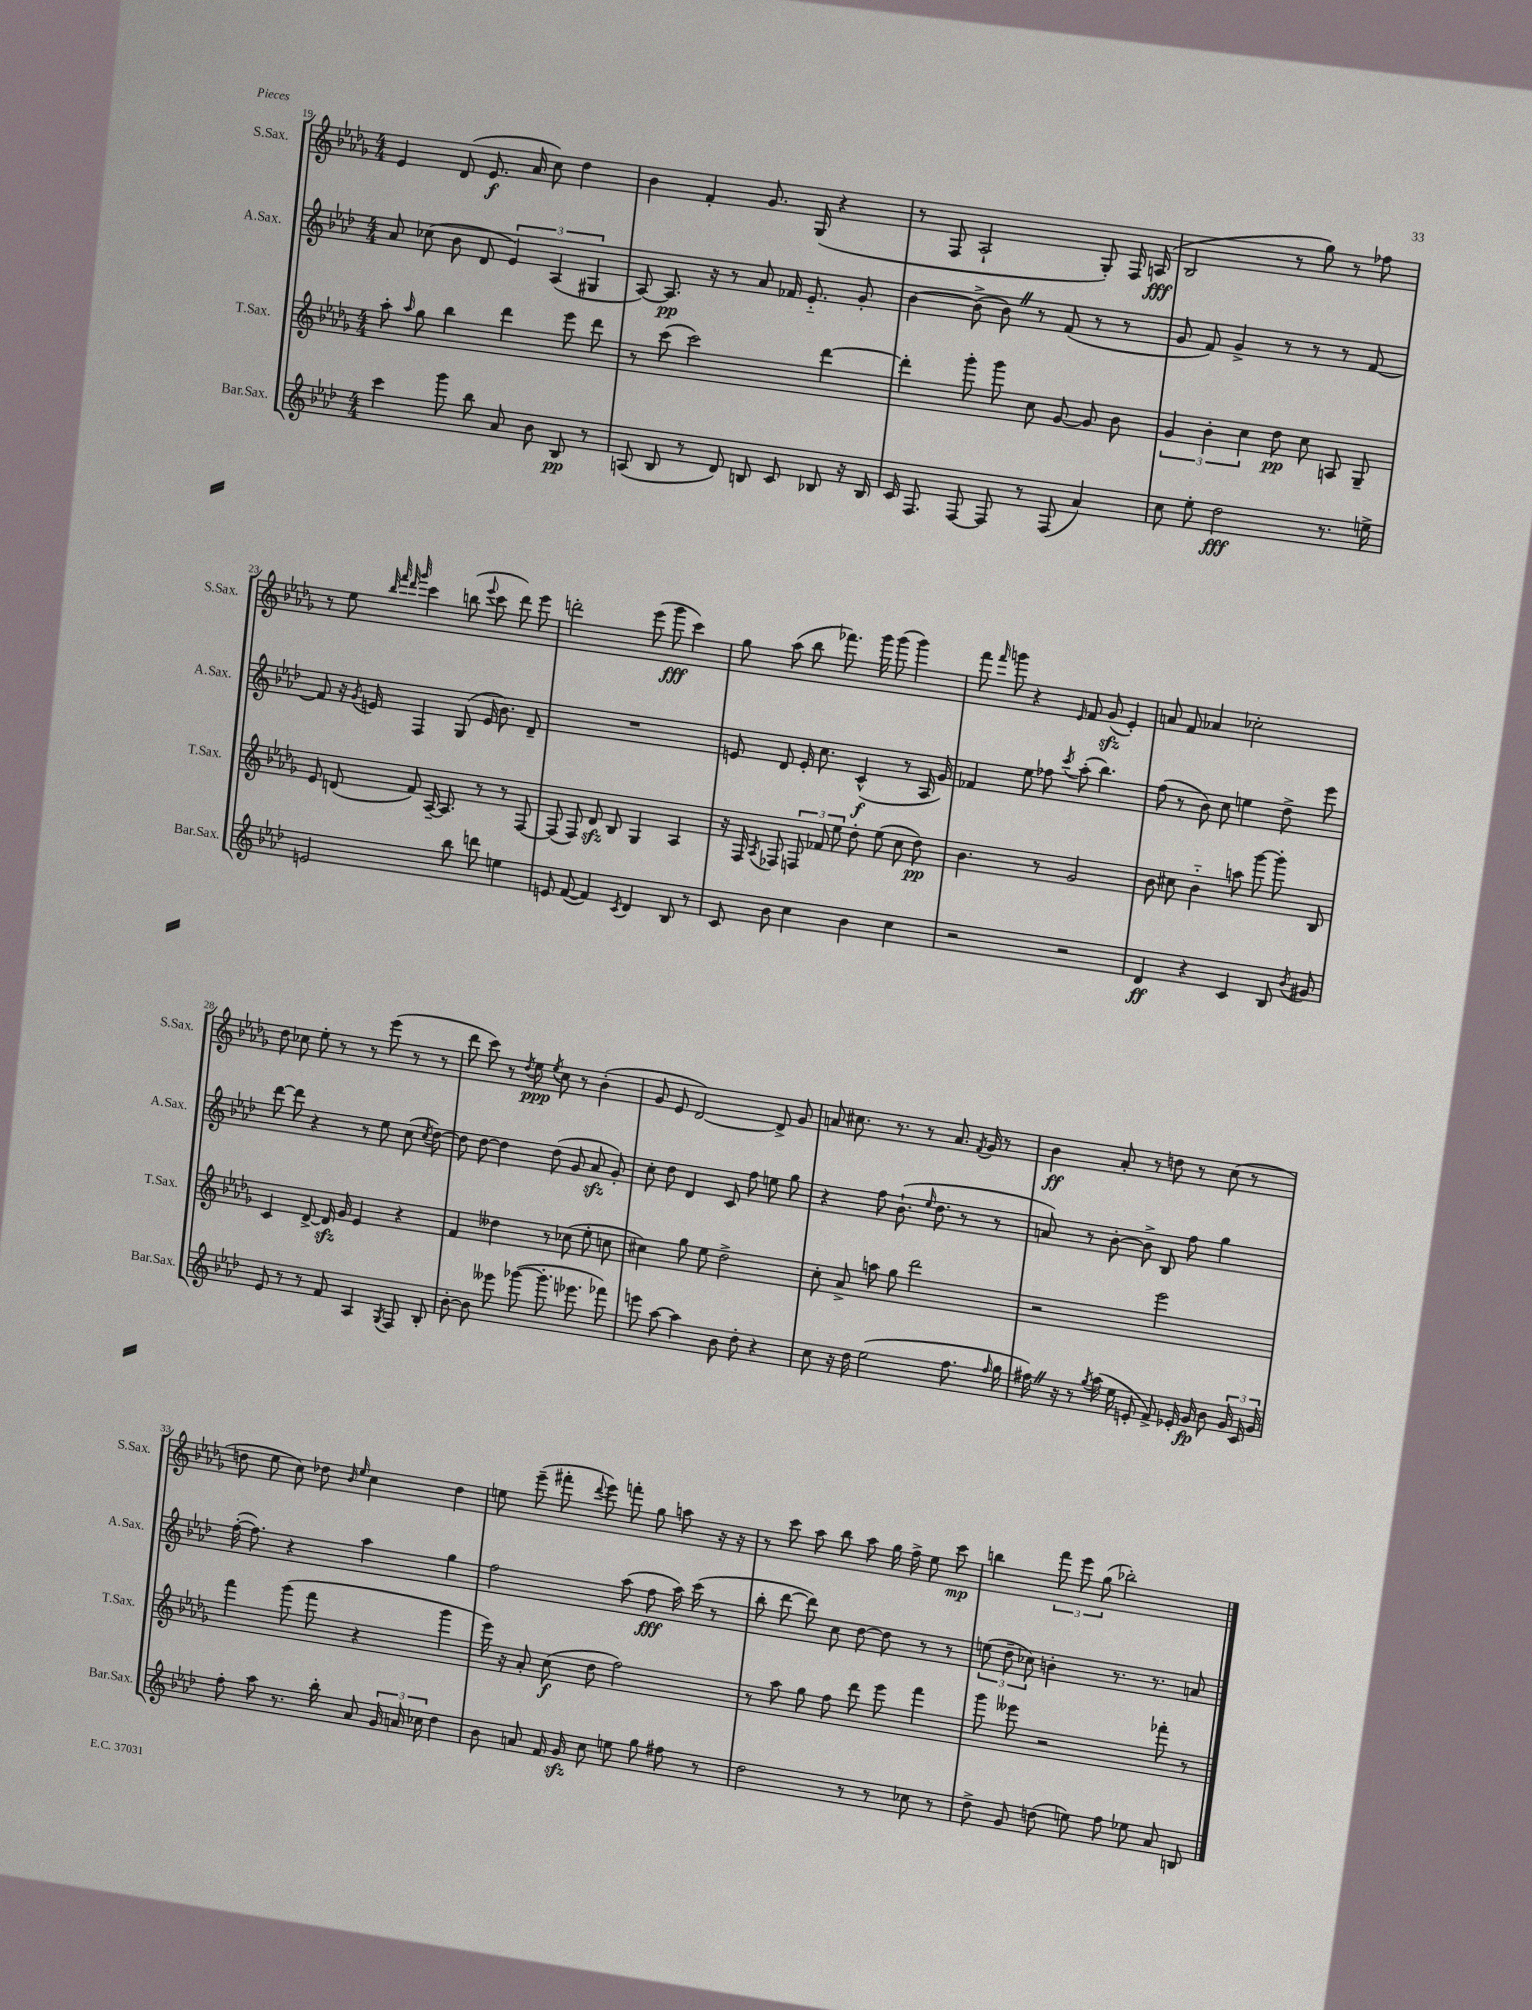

**kern	**dynam	**kern	**dynam	**kern	**dynam	**kern	**dynam
*part4	*part4	*part3	*part3	*part2	*part2	*part1	*part1
*staff4	*staff4	*staff3	*staff3	*staff2	*staff2	*staff1	*staff1
*I"Bar.Sax.	*	*I"T.Sax.	*	*I"A.Sax.	*	*I"S.Sax.	*
*I'Bar.Sax.	*	*I'T.Sax.	*	*I'A.Sax.	*	*I'S.Sax.	*
*clefG2	*	*clefG2	*	*clefG2	*	*clefG2	*
*k[b-e-a-d-]	*	*k[b-e-a-d-g-]	*	*k[b-e-a-d-]	*	*k[b-e-a-d-g-]	*
*M4/4	*	*M4/4	*	*M4/4	*	*M4/4	*
=19	=19	=19	=19	=19	=19	=19	=19
4ccc\	.	8aa-'\	.	8a-/	.	4e-/	.
.	.	16qqaa-/	.	.	.	.	.
.	.	8gg-\	.	(8cc-X\	.	.	.
8ggg\	.	4bb-\	.	8b-\	.	(8d-/	.
8bb-\	.	.	.	8d-/	.	8.e-/	f
8a-/	.	4ddd-\	.	6e-/)	.	.	.
.	.	.	.	.	.	16a-/	.
8b-\	.	.	.	.	.	8cc\)	.
.	.	.	.	(6A-/	.	.	.
8B-/	pp	8eee-\	.	.	.	4dd-\	.
.	.	.	.	6G#X/	.	.	.
8r	.	8ddd-\	.	.	.	.	.
=20	=20	=20	=20	=20	=20	=20	=20
(8An/	.	8r	.	[8A-/)	.	4b-\	.
8B-/	.	(8ccc\	.	8.A-/]	pp	.	.
8r	.	2ccc\)	.	.	.	4f'/	.
.	.	.	.	16r	.	.	.
8d-/)	.	.	.	8r	.	.	.
8Bn/	.	.	.	8a-/	.	8.g-/	.
8c/	.	.	.	16f-X/	.	.	.
.	.	.	.	8.e-/	.	(16G-/	.
8B-X/	.	[4ddd-\	.	.	.	4r	.
16r	.	.	.	8g'/	.	.	.
16B-/	.	.	.	.	.	.	.
=21	=21	=21	=21	=21	=21	=21	=21
16c/	.	4ddd-'\]	.	[4b-\	.	8r	.
8.F/	.	.	.	.	.	.	.
.	.	.	.	.	.	8F/	.
[8F/	.	8ggg-'\	.	(8b-^\]	.	2A-`/	.
8F/]	.	8ggg-\	.	8b-Z\)	.	.	.
8r	.	8cc\	.	8r	.	.	.
(8F/	.	[8g-/	.	(8f/	.	.	.
4a-/)	.	8g-/]	.	8r	.	8G-'/)	.
.	.	8b-\	.	8r	.	16F/	.
.	.	.	.	.	.	(16An/	fff
=22	=22	=22	=22	=22	=22	=22	=22
8cc\	.	6g-/	.	8g/	.	2B-/	.
8ee-'\	.	.	.	8f/)	.	.	.
.	.	6b-'\	.	.	.	.	.
2dd-\	fff	.	.	4g^/	.	.	.
.	.	6cc\	.	.	.	.	.
.	.	8dd-\	pp	8r	.	8r	.
.	.	8cc\	.	8r	.	8gg-\)	.
8.r	.	8An/	.	8r	.	8r	.
.	.	8G-~/	.	[8f/	.	8ff-X\	.
16een^\	.	.	.	.	.	.	.
!!LO:LB:g=z
=23	=23	=23	=23	=23	=23	=23	=23
2en/	.	8e-/	.	8f/]	.	8r	.
.	.	(8dn/	.	16r	.	8ee-\	.
.	.	.	.	8qg/	.	.	.
.	.	.	.	16en/	.	.	.
.	.	.	.	.	.	32qqbb-/	.
.	.	.	.	.	.	32qqfff/	.
.	.	.	.	.	.	32qqddd-/	.
.	.	.	.	.	.	32qqggg-/	.
.	.	8f/)	.	4F/	.	4ccc\	.
.	.	[16A-~/	.	.	.	.	.
.	.	8.A-/]	.	.	.	.	.
8bb-\	.	.	.	(8G/	.	(8bbn\	.
.	.	.	.	.	.	8qqeee-/	.
8dddn\	.	8r	.	16e/	.	8ccc\	.
.	.	.	.	8.b-\)	.	.	.
4een\	.	8r	.	.	.	8ddd-\)	.
.	.	[8F/	.	8d-~/	.	8eee-\	.
=24	=24	=24	=24	=24	=24	=24	=24
8en/	.	(8F/]	.	1r	.	2dddn'\	.
([8f/	.	8F/)	.	.	.	.	.
4f/])	.	8d-zz/	.	.	.	.	.
.	.	8B-/	.	.	.	.	.
8qc/	.	.	.	.	.	.	.
4d-/	.	4G-/	.	.	.	(8eee-\	.
.	.	.	.	.	.	8ggg-\	fff
8B-/	.	4A-/	.	.	.	4ccc\)	.
8r	.	.	.	.	.	.	.
=25	=25	=25	=25	=25	=25	=25	=25
8c/	.	16r	.	8en/	.	8gg-\	.
.	.	16F/	.	.	.	.	.
.	.	8qA-/	.	.	.	.	.
8b-\	.	8F-X/	.	8d-/	.	(8aa-\	.
4cc\	.	12Fn/	.	16e'/	.	8bb-\	.
.	.	.	.	8.cc\	.	.	.
.	.	12f-X/	.	.	.	.	.
.	.	.	.	.	.	8.fff-X\)	.
.	.	12ee-\	.	.	.	.	.
4b-\	.	8dd-'\	.	(4c^^/	f	.	.
.	.	.	.	.	.	16ggg-\	.
.	.	(8ee-\	.	.	.	(8ggg-\	.
4cc\	.	8cc\	.	8r	.	4ggg-\)	.
.	.	8dd-\)	pp	16A-/	.	.	.
.	.	.	.	16g/)	.	.	.
=26	=26	=26	=26	=26	=26	=26	=26
2r	.	4.b-\	.	4f-X/	.	8fff\	.
.	.	.	.	.	.	16qqfff/	.
.	.	.	.	.	.	8gggn\	.
.	.	.	.	8ee-\	.	4r	.
.	.	8r	.	8ff-X\	.	.	.
.	.	.	.	8qccc/	.	16qqe-/	.
2r	.	2g-/	.	(8aa-'\	.	8f/	.
.	.	.	.	4.bb-\)	.	(8g-zz/	.
.	.	.	.	.	.	4e-'/)	.
=27	=27	=27	=27	=27	=27	=27	=27
4d-/	ff	8b-\	.	(8ff\	.	8an/	.
.	.	8cc#X\	.	8r	.	8f/	.
4r	.	4b-\	.	8b-\)	.	4a-X/	.
.	.	.	.	8cc\	.	.	.
4c/	.	8aan\	.	4een\	.	2cc-X'\	.
.	.	[8ggg-\	.	.	.	.	.
8B-/	.	8ggg-'\]	.	8dd-^\	.	.	.
8qb-/	.	.	.	.	.	.	.
8g#X/	.	8B-/	.	8eee-\	.	.	.
!!LO:LB:g=z
=28	=28	=28	=28	=28	=28	=28	=28
8e-/	.	4c/	.	[8ddd-\	.	8dd-\	.
8r	.	.	.	8ddd-\]	.	8cc-X\	.
8r	.	[8d-^/	.	4r	.	8ee-'\	.
8f/	.	16d-zz/]	.	.	.	8r	.
.	.	16g-/	.	.	.	.	.
4A-/	.	4e-/	.	8r	.	8r	.
.	.	.	.	8ee-\	.	(8eee-\	.
8qG/	.	.	.	.	.	.	.
8F/	.	4r	.	(8cc\	.	8r	.
.	.	.	.	8qcc/	.	.	.
8B-'/	.	.	.	[8dd-\)	.	8r	.
=29	=29	=29	=29	=29	=29	=29	=29
[8b-'\	.	4f/	.	8dd-\]	.	8ddd-\	.
8b-\]	.	.	.	[8dd-\	.	8ccc\)	.
8eee--X\	.	4dd--X\	.	4dd-\]	.	8r	.
.	.	.	.	.	.	8qdd-/	.
([8ggg-X\	.	.	.	.	.	8ee-\	ppp
.	.	.	.	.	.	8qee-/	.
8.ggg-'\]	.	8r	.	(8dd-\	.	8cc\	.
.	.	(8cc-X\	.	8g/	.	8r	.
8.eee-X\	.	.	.	.	.	.	.
.	.	8ee-'\	.	8a-zz/	.	(4b-'\	.
8fff-X\)	.	8ccn\	.	8g'/)	.	.	.
=30	=30	=30	=30	=30	=30	=30	=30
8eeen\	.	4cc#X\)	.	8cc'\	.	8g-/	.
[8aa-\	.	.	.	8dd-\	.	8e-/	.
4aa-\]	.	8gg-\	.	4d-/	.	[2d-/)	.
.	.	8ee-\	.	.	.	.	.
8b-\	.	2dd-^\	.	8c/	.	.	.
8dd-'\	.	.	.	8ff\	.	.	.
4r	.	.	.	8een\	.	8d-^/]	.
.	.	.	.	8gg\	.	8g-/	.
=31	=31	=31	=31	=31	=31	=31	=31
8cc\	.	8cc'\	.	4r	.	8an/	.
16r	.	8a-^/	.	.	.	8.cc#X\	.
16dd-\	.	.	.	.	.	.	.
(2ee-\	.	8aan\	.	8ff\	.	.	.
.	.	.	.	.	.	8.r	.
.	.	8gg-\	.	(8.b-`\	.	.	.
.	.	2ddd-\	.	.	.	8r	.
.	.	.	.	16qqee-/	.	.	.
.	.	.	.	8.dd-\	.	.	.
.	.	.	.	.	.	8.a/	.
8.ff\	.	.	.	8r	.	.	.
.	.	.	.	.	.	8qf/	.
.	.	.	.	.	.	16g-/	.
.	.	.	.	8r	.	8r	.
16qqff/	.	.	.	.	.	.	.
16gg\	.	.	.	.	.	.	.
=32	=32	=32	=32	=32	=32	=32	=32
16ff#XZ\)	.	2r	.	8an/)	.	4b-\	ff
16r	.	.	.	.	.	.	.
8r	.	.	.	8r	.	.	.
8qgg/	.	.	.	.	.	.	.
(16aa-\	.	.	.	[8b-'\	.	8a-'/	.
16ee-\	.	.	.	.	.	.	.
8en'/	.	.	.	8b-^\]	.	8r	.
8f^/)	.	2eee-\	.	8B-/	.	8ddn\	.
16e-X'/	.	.	.	8ff\	.	8r	.
16g/	fp	.	.	.	.	.	.
8b-\	.	.	.	4gg\	.	(8cc\	.
24g/	.	.	.	.	.	8r	.
24c/	.	.	.	.	.	.	.
24g/	.	.	.	.	.	.	.
!!LO:LB:g=z
=33	=33	=33	=33	=33	=33	=33	=33
8ff'\	.	4fff\	.	([16ff'\	.	8ddn\	.
.	.	.	.	8.ff\])	.	.	.
8aa-\	.	.	.	.	.	8ee-\	.
8.r	.	(8ggg-\	.	4r	.	8cc\)	.
.	.	8fff\	.	.	.	8dd-X\	.
16bb-'\	.	.	.	.	.	.	.
.	.	.	.	.	.	16qqb-/	.
.	.	.	.	.	.	16qqee-/	.
8a-/	.	4r	.	4aa-\	.	4cc\	.
24g/	.	.	.	.	.	.	.
24an/	.	.	.	.	.	.	.
24cc-X\	.	.	.	.	.	.	.
4dd-\	.	4ggg-\	.	4gg\	.	4dd-\	.
=34	=34	=34	=34	=34	=34	=34	=34
8b-\	.	16eee-\)	.	2ff\	.	8een\	.
.	.	16r	.	.	.	.	.
8an/	.	8a-'/	.	.	.	(8eee-~\	.
16f/	.	(8cc\	f	.	.	8fff#X'\	.
16gzz/	.	.	.	.	.	.	.
.	.	.	.	.	.	8qqddd-/	.
8cc\	.	8dd-\	.	.	.	8eee-\)	.
8een\	.	2ff\)	.	(8aa-\	.	8fffn'\	.
8gg\	.	.	.	8ff\	fff	8gg-\	.
8ff#X\	.	.	.	16aa-\)	.	8aan\	.
.	.	.	.	(16ccc\	.	.	.
8r	.	.	.	8r	.	16r	.
.	.	.	.	.	.	16r	.
=35	=35	=35	=35	=35	=35	=35	=35
2dd-\	.	8r	.	8bb-'\	.	8r	.
.	.	8aa-\	.	[8ddd-\	.	8ccc\	.
.	.	8gg-\	.	8ddd-\])	.	8aa-\	.
.	.	8ff\	.	8cc\	.	8bb-\	.
8r	.	8ddd-\	.	[8dd-\	.	8aa-\	.
8r	.	8eee-\	.	8dd-\]	.	16gg-\	.
.	.	.	.	.	.	16ff^\	.
8cc-X\	.	4fff\	.	8r	.	8ee-\	.
8r	.	.	.	8r	.	8ccc\	mp
=36	=36	=36	=36	=36	=36	=36	=36
8dd-^\	.	8ggg-\	.	(12een\	.	4bbn\	.
.	.	.	.	12dd-~\	.	.	.
8g/	.	8eee--X\	.	.	.	.	.
.	.	.	.	12cc-X\)	.	.	.
(8ddn\	.	2r	.	4bn'\	.	12fff\	.
.	.	.	.	.	.	12eee-\	.
8een\)	.	.	.	.	.	.	.
.	.	.	.	.	.	(12gg-\	.
8ff\	.	.	.	8.r	.	2bb-X'\)	.
8ee-X\	.	.	.	.	.	.	.
.	.	.	.	8.r	.	.	.
8a-/	.	8fff-X'\	.	.	.	.	.
8Bn/	.	8r	.	8an/	.	.	.
==	==	==	==	==	==	==	==
*-	*-	*-	*-	*-	*-	*-	*-
